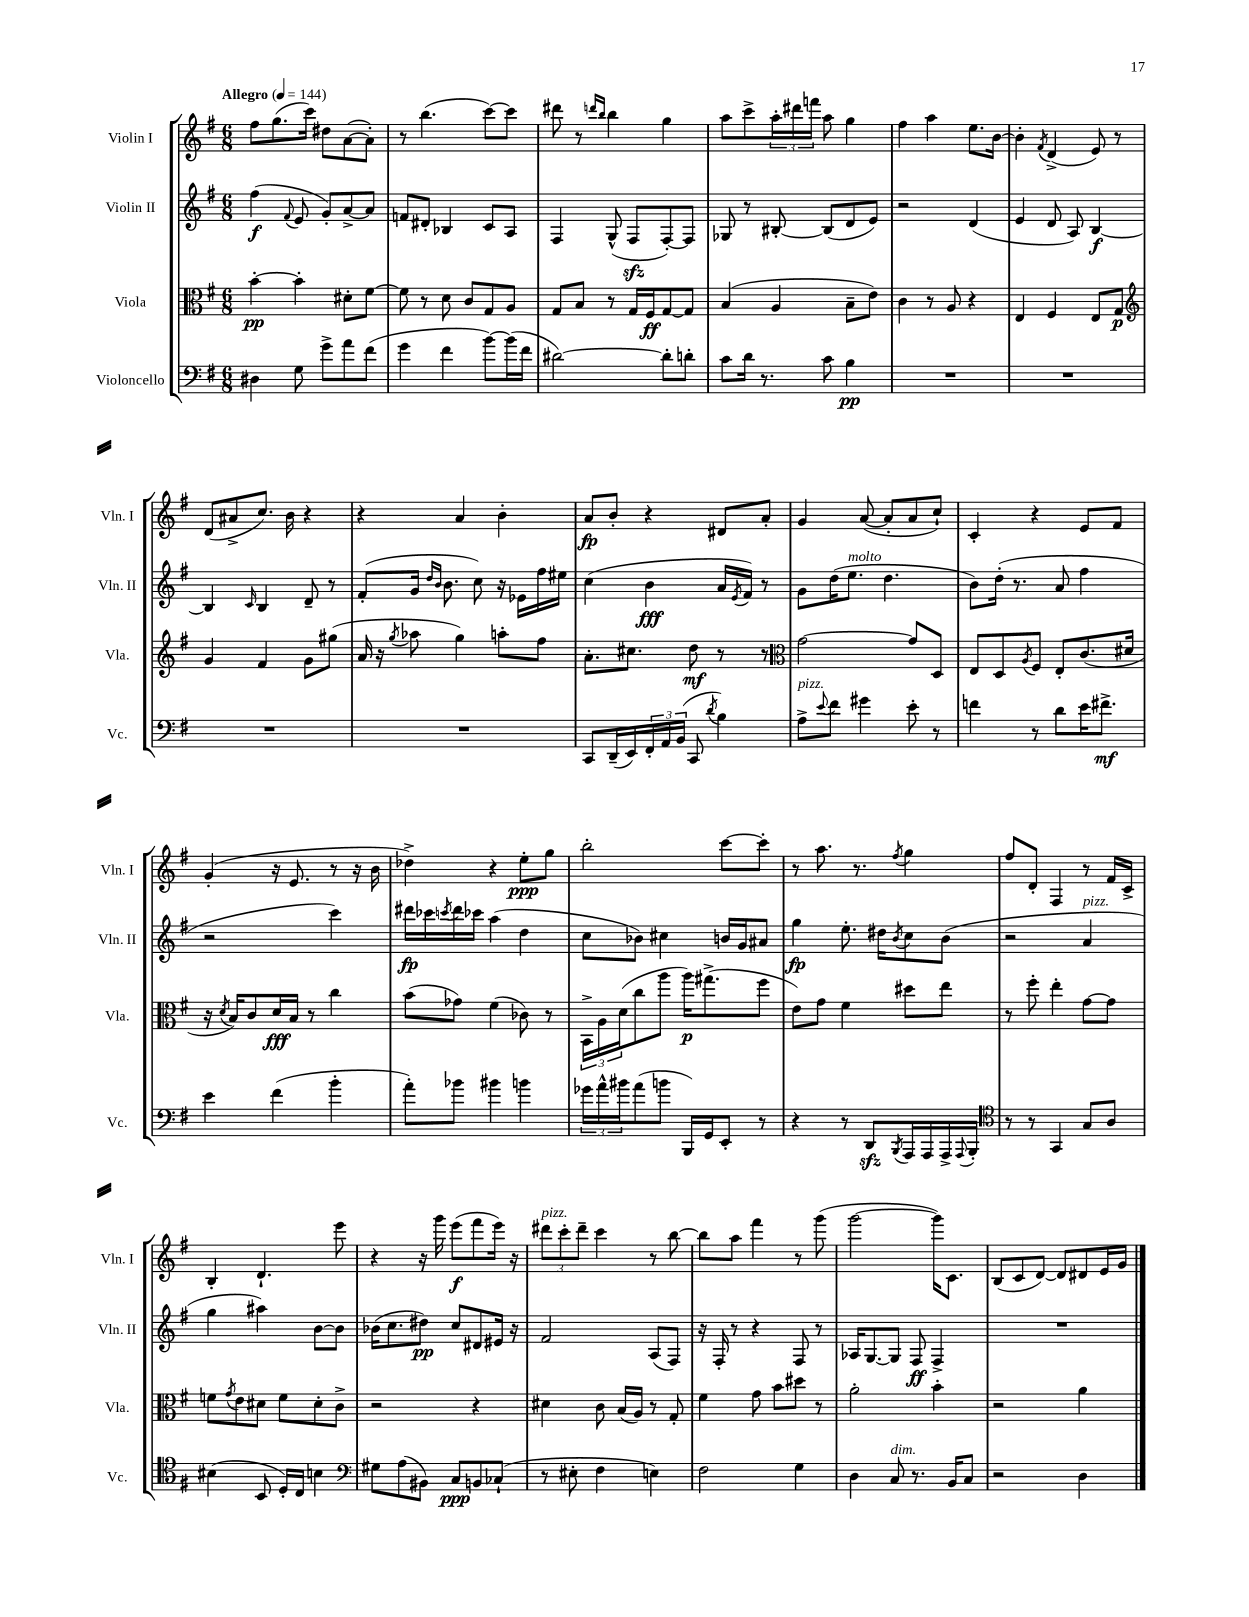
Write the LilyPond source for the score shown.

<<
\new StaffGroup <<
\new Staff = "s0" \with { instrumentName = "Violin I" shortInstrumentName = "Vln. I" } {
    \clef treble \key g \major \numericTimeSignature \time 6/8 \tempo "Allegro" 4 = 144
    fis''8 g''8.( c'''16) dis''8 a'8~( a'8-.) |
    r8 b''4.( c'''8~) c'''8 |
    dis'''8 r8 \grace { d'''16 b''16 } b''4 g''4 |
    a''8 c'''8-> \tuplet 3/2 { a''16-. dis'''16 f'''16 } a''8 g''4 |
    fis''4 a''4 e''8. b'16~ |
    b'4-. \acciaccatura { fis'8 } d'4->( e'8) r8 |
    d'8( ais'8-> c''8.) b'16 r4 |
    r4 a'4 b'4-. |
    a'8\fp b'8-. r4 dis'8 a'8-. |
    g'4 a'8~( a'8-. a'8 c''8-!) |
    c'4-. r4 e'8 fis'8 |
    g'4-.( r16 e'8. r8 r16 b'16 |
    des''4->) r4 e''8-.\ppp g''8 |
    b''2-. c'''8~ c'''8-. |
    r8 a''8. r8. \acciaccatura { fis''8 } g''4 |
    fis''8 d'8-. fis4 r8 fis'16 c'16-> |
    b4-. d'4.-! e'''8 |
    r4 r16 g'''16 e'''8\f( fis'''8 e'''16) r16 |
    \tuplet 3/2 { dis'''8^\markup { \italic "pizz." } c'''8-. dis'''8-- } c'''4 r8 b''8~ |
    b''8 a''8 fis'''4 r8 g'''8( |
    g'''2~ g'''16) c'8. |
    b8( c'8 d'8~) d'8 dis'8 e'16 g'16 \bar "|." |
}
\new Staff = "s1" \with { instrumentName = "Violin II" shortInstrumentName = "Vln. II" } {
    \clef treble \key g \major \numericTimeSignature \time 6/8
    fis''4\f( \appoggiatura { fis'8 } e'8 g'8-.) a'8~-> a'8 |
    f'8 dis'8-. bes4 c'8 a8 |
    fis4 g8-^( fis8\sfz fis8~-.) fis8 |
    ges8 r8 bis8~-. bis8( d'8 e'8) |
    r2 d'4( |
    e'4 d'8 a8) b4~\f |
    b4 \grace { c'16 } b4 d'8-- r8 |
    fis'8-.( g'16 \grace { d''16 b'16 } b'8. c''8) r16 ees'16 fis''16 eis''16 |
    c''4( b'4\fff a'16 \acciaccatura { e'8 } fis'16) r8 |
    g'8 d''16( e''8.^\markup { \italic "molto" } d''4. |
    b'8) d''16-.( r8. a'8 fis''4 |
    r2 c'''4) |
    dis'''16\fp ces'''16 \acciaccatura { c'''8 } dis'''16 ces'''16 a''4( d''4 |
    c''8 bes'8) cis''4 b'16 g'16 ais'8 |
    g''4\fp e''8.-. dis''16 \acciaccatura { b'8 } c''8 b'8( |
    r2 a'4^\markup { \italic "pizz." } |
    g''4 ais''4) b'8~ b'8 |
    bes'16( c''8. dis''8\pp) c''8 dis'8 eis'16 r16 |
    fis'2 a8( fis8) |
    r16 fis16-. r8 r4 fis8 r8 |
    aes16 g8.~ g8 fis8\ff fis4-> |
    R2. \bar "|." |
}
\new Staff = "s2" \with { instrumentName = "Viola" shortInstrumentName = "Vla." } {
    \clef alto \key g \major \numericTimeSignature \time 6/8
    b'4~-.\pp b'4-. dis'8-. fis'8~ |
    fis'8 r8 d'8 c'8 g8 a8 |
    g8 b8 r8 g16 fis16\ff g8~ g8 |
    b4( a4 b8-- e'8) |
    c'4 r8 a8 r4 |
    e4 fis4 e8 g8\p |
    \clef treble g'4 fis'4 g'8 gis''8( |
    a'16 r16 \acciaccatura { g''8 } aes''8 g''4) a''8-. fis''8 |
    a'8.-. cis''8. d''8\mf r8 r8 |
    \clef alto g'2~ g'8 d8 |
    e8 d8 \acciaccatura { a8 } fis8 e8-. c'8.( dis'16 |
    r16 \acciaccatura { d'8 } b16) c'8 d'16\fff b16 r8 c''4 |
    b'8( ges'8) fis'4( ces'8) r8 |
    \tuplet 3/2 { b,16-> a16 d'16( } c''8 a''8 a''16\p) gis''8.->( fis''8 |
    e'8) g'8 fis'4 dis''8 e''8 |
    r8 fis''8-. e''4-. g'8~ g'8 |
    f'8 \acciaccatura { g'8 } e'8 dis'8 f'8 dis'8-. c'8-> |
    r2 r4 |
    dis'4 c'8 b16( a16) r8 g8-. |
    fis'4 g'8 b'8 dis''8 r8 |
    a'2-. b'4-. |
    r2 a'4 \bar "|." |
}
\new Staff = "s3" \with { instrumentName = "Violoncello" shortInstrumentName = "Vc." } {
    \clef bass \key g \major \numericTimeSignature \time 6/8
    dis4 g8 g'8-> a'8 fis'8( |
    g'4 fis'4 b'8~) b'16( fis'16 |
    dis'2~) dis'8-. d'8-. |
    c'8 d'16 r8. c'8 b4\pp |
    R2. |
    R2. |
    R2. |
    R2. |
    c,8 d,16--( e,16) \tuplet 3/2 { fis,16-. a,16 b,16( } c,8 \acciaccatura { d'8 } b4) |
    a8->^\markup { \italic "pizz." } \appoggiatura { e'8 } fis'8 gis'4 e'8-. r8 |
    f'4 r8 d'8 e'16 fis'8.->\mf |
    e'4 fis'4( b'4-. |
    a'8-.) bes'8 bis'4 b'4 |
    \tuplet 3/2 { ges'16 a'16-^ bis'16 } a'8( b'8 b,,16) g,16 e,8-. r8 |
    r4 r8 d,8\sfz \acciaccatura { b,,8 } a,,16 a,,16 a,,16-> \appoggiatura { a,,8 } b,,16-. |
    \clef tenor r8 r8 g,4 g8 a8 |
    bis4( b,8 d16-.) c16 b4 |
    \clef bass gis8 a8( bis,8) c8\ppp b,8 ces8-!( |
    r8 eis8-. fis4 e4) |
    fis2 g4 |
    d4 c8^\markup { \italic "dim." } r8. b,16 c8 |
    r2 d4 \bar "|." |
}
>>
>>
\layout { \context { \Score \remove "Bar_number_engraver" } }
